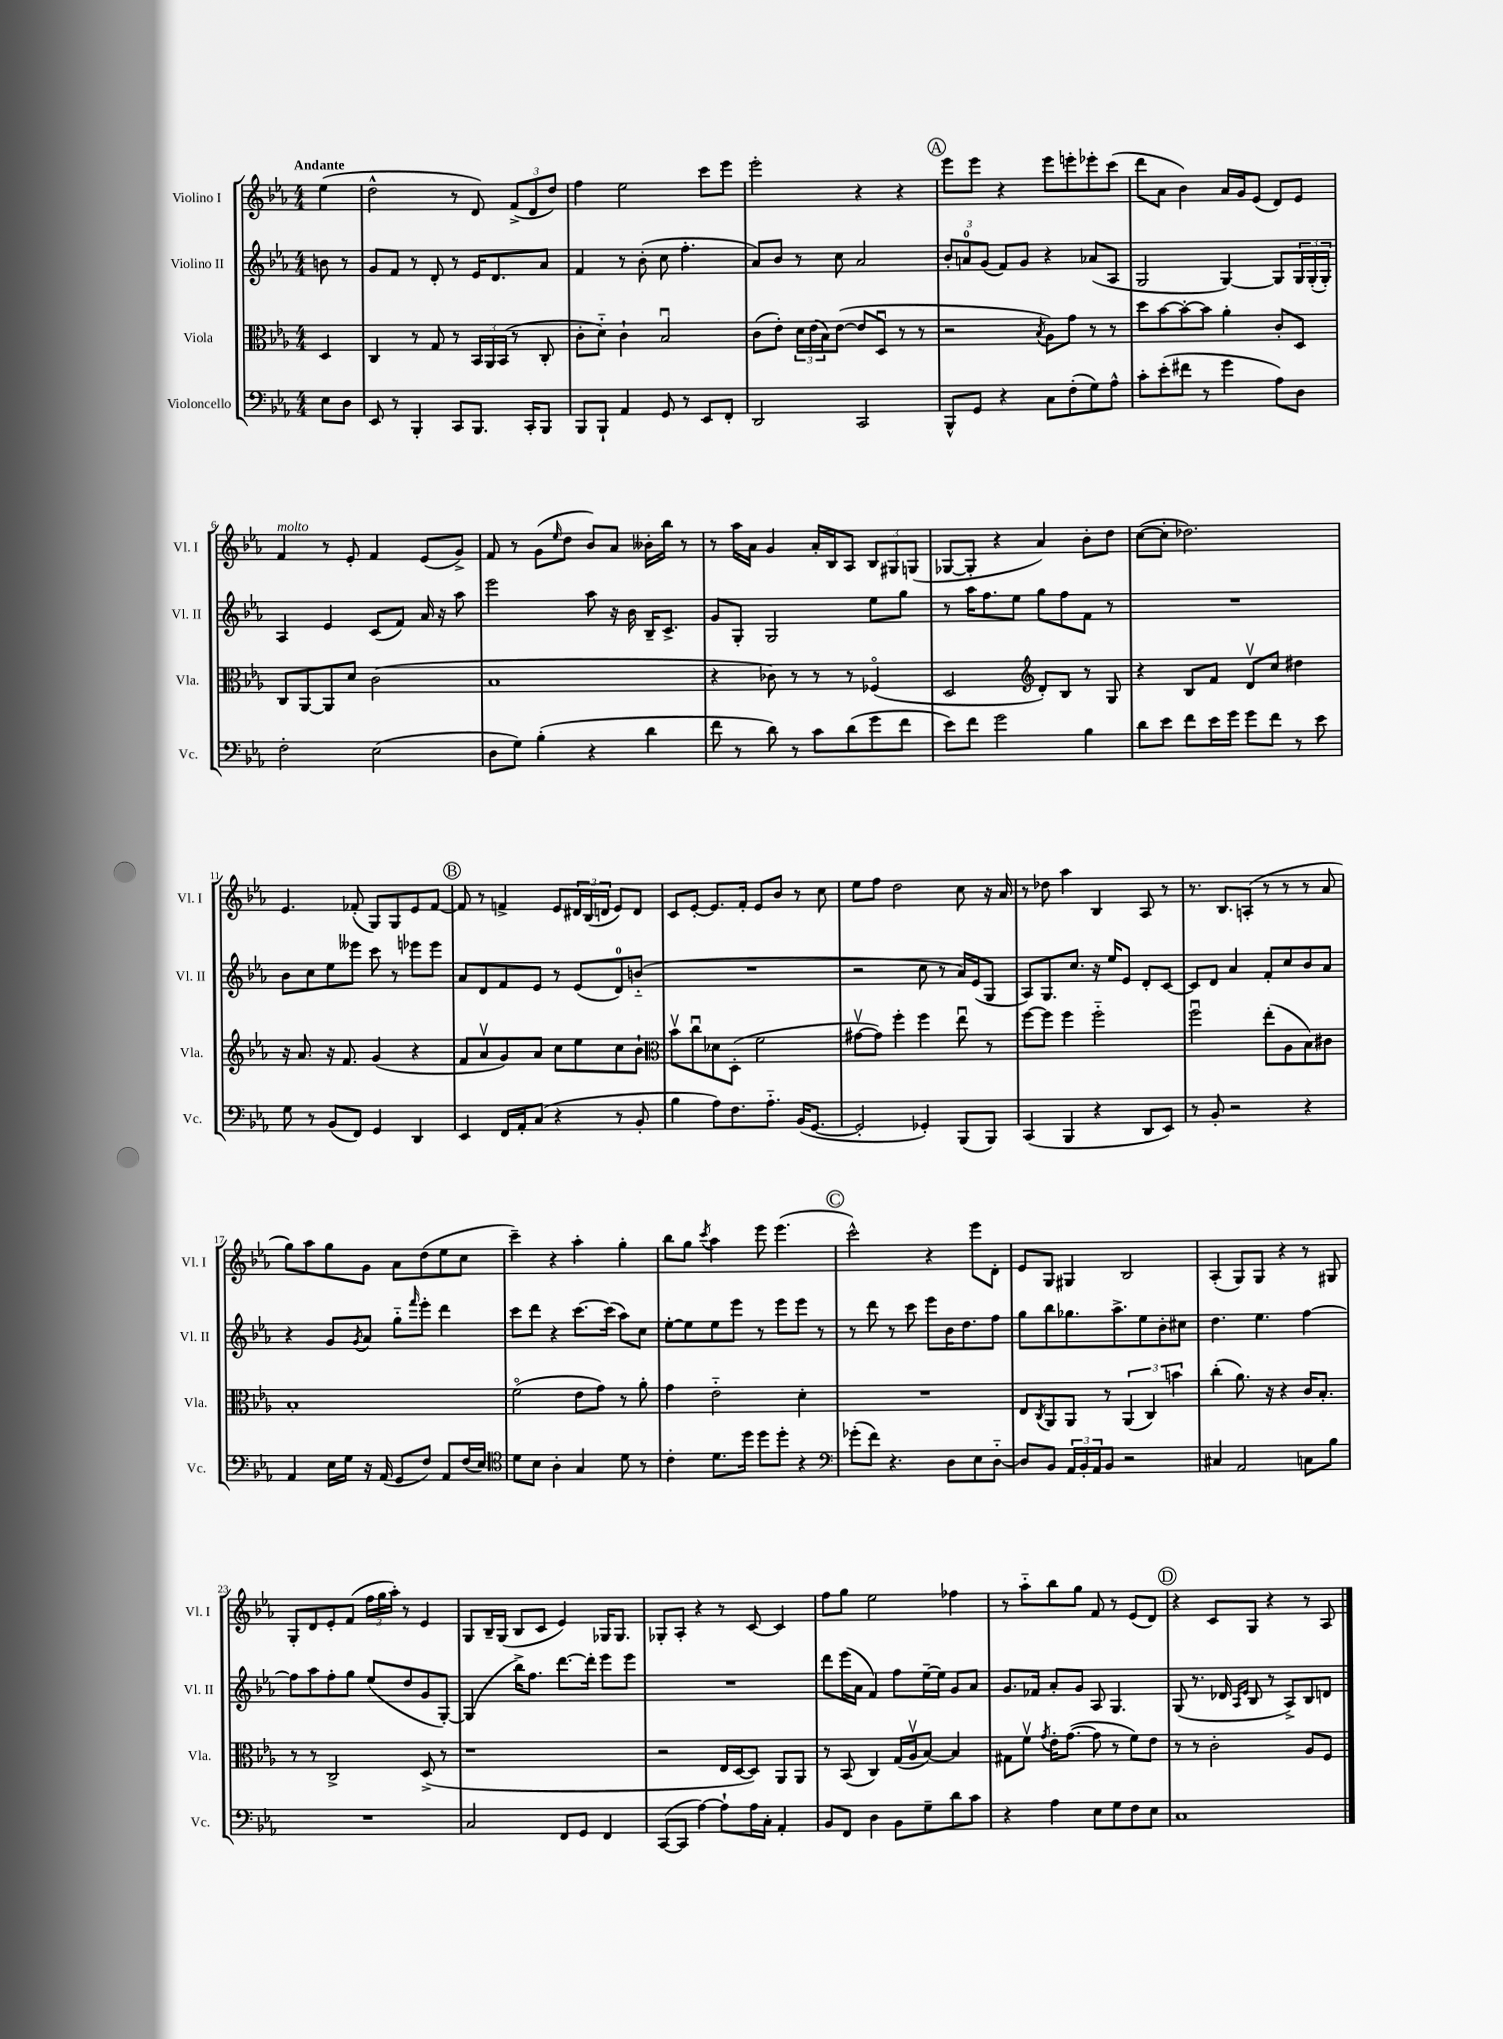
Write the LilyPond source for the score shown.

<<
\new StaffGroup <<
\new Staff = "s0" \with { instrumentName = "Violino I" shortInstrumentName = "Vl. I" } {
    \clef treble \key ees \major \numericTimeSignature \time 4/4 \partial 4 \tempo "Andante"
    ees''4( |
    d''2-^ r8 d'8) \tuplet 3/2 { f'8->( d'8 d''8) } |
    f''4 ees''2 c'''8 ees'''8 |
    ees'''2-. r4 r4 |
    \mark \markup { \circle "A" } ees'''8 ees'''8 r4 ees'''8 e'''8-. ees'''8-. c'''8( |
    d'''8 aes'8 bes'4) aes'16 g'16 ees'8( d'8) ees'8 |
    f'4^\markup { \italic "molto" } r8 ees'8-. f'4 ees'8( g'8->) |
    f'8 r8 g'8( \grace { ees''16 } d''8 bes'8) aes'8 beses'16-. bes''16 r8 |
    r8 aes''16 aes'16 g'4 aes'16-. bes16 aes8 \tuplet 3/2 { bes8 gis8 g8( } |
    ges8~ ges8-. r4 aes'4) bes'8-. d''8 |
    c''8~( c''8-. des''2.) |
    ees'4. fes'8-.( g8) g8 ees'8 fes'8~ |
    \mark \markup { \circle "B" } fes'8 r8 f'4-> ees'8 \tuplet 3/2 { dis'16 bes16( d'16 } ees'8) d'8 |
    c'8 ees'8~-. ees'8. f'16-. ees'8 bes'8 r8 c''8 |
    ees''8 f''8 d''2 c''8 r16 aes'16 |
    r8 des''8 aes''4 bes4 aes8 r8 |
    r8. bes8. a8-.( r8 r8 r8 aes'8 |
    g''8) aes''8 g''8 g'8 aes'8 d''8( ees''8 c''8 |
    c'''4--) r4 aes''4-. g''4-. |
    bes''8 g''8 \acciaccatura { c'''8 } aes''4 ees'''8 ees'''4.( |
    \mark \markup { \circle "C" } c'''2-^) r4 ees'''8 d'8-. |
    ees'8 g8 gis4 bes2 |
    aes4-.( g8) g8 r4 r8 gis8 |
    g8-. d'8 ees'8-. f'8( \tuplet 3/2 { f''16 g''16 aes''16-.) } r8 ees'4 |
    g8 bes16-- g16( bes8 c'8 ees'4) ges16 ges8. |
    ges8-. aes8-. r4 r8 c'8~ c'4 |
    f''8 g''8 ees''2 fes''4 |
    r8 aes''8-_ bes''8 g''8 f'8 r8 ees'8( d'8) |
    \mark \markup { \circle "D" } r4 c'8 g8 r4 r8 aes8 \bar "|." |
}
\new Staff = "s1" \with { instrumentName = "Violino II" shortInstrumentName = "Vl. II" } {
    \clef treble \key ees \major \numericTimeSignature \time 4/4 \partial 4
    b'8 r8 |
    g'8 f'8 r8 d'8-. r8 ees'16 d'8. aes'8 |
    f'4 r8 bes'8-.( c''8 f''4.-. |
    aes'8) bes'8 r8 c''8 aes'2 |
    \mark \markup { \circle "A" } \tuplet 3/2 { bes'8-. a'8-0 g'8( } f'8) g'8 r4 aes'8( aes8 |
    g2 g4~) g8 \tuplet 3/2 { g16 g16-.( g16-.) } |
    aes4 ees'4 c'8( f'8) aes'16 r16 aes''8 |
    ees'''2 aes''8 r16 bes'16 bes16-- c'8.-> |
    g'8 g8-. g2 ees''8 g''8 |
    r8 aes''16 f''8. ees''8 g''8 f''8 f'8 r8 |
    R1 |
    bes'8 c''8 ees''8 eeses'''8 c'''8 r8 ees'''8 ees'''8 |
    \mark \markup { \circle "B" } aes'8 d'8 f'8 ees'8 r8 ees'8( d'8-0) b'8-_( |
    R1 |
    r2 c''8 r8 aes'16) ees'16( g8 |
    aes8) g8. c''8. r16 ees''16 ees'8 d'8-. c'8~ |
    c'8 d'8 aes'4 f'8-. c''8 bes'8 aes'8 |
    r4 g'8 \acciaccatura { g'8 } aes'8 g''8-_ \grace { f'''16 } ees'''8-. d'''4 |
    c'''8 d'''8 r4 c'''8.~ c'''16( aes''8) c''8 |
    ees''8~-. ees''8 ees''8 ees'''8 r8 ees'''8 ees'''8 r8 |
    \mark \markup { \circle "C" } r8 d'''8 r8 c'''8 ees'''8 bes'16 d''8. f''8 |
    g''8 bes''8 ges''8. aes''8.-> ees''8 bes'8-. cis''8 |
    d''4. ees''4. f''4~ |
    f''8 aes''8 f''8-. g''8 ees''8( d''8 g'8 g8~-.) |
    g4( bes''16->) f''8. d'''8.~ d'''16-. ees'''8 ees'''8 |
    R1 |
    d'''8 ees'''16( aes'16 f'4) f''8 ees''16~-- ees''16 g'8 aes'8 |
    g'8. fes'16 aes'8-. g'8 aes8 g4. |
    \mark \markup { \circle "D" } g8( r8. des'16 \grace { aes16 ees'16 } bes8 r8 aes8->) bes8 d'8 \bar "|." |
}
\new Staff = "s2" \with { instrumentName = "Viola" shortInstrumentName = "Vla." } {
    \clef alto \key ees \major \numericTimeSignature \time 4/4 \partial 4
    d4 |
    c4 r8 g8 r8 \tuplet 3/2 { bes,16 aes,16 bes,16( } r8 c8-. |
    c'8-. d'8-_) c'4-! bes2\downbow |
    c'8( ees'8-.) \tuplet 3/2 { d'16 ees'16( bes16) } ees'8~( ees'8 d8\downbow r8 r8 |
    \mark \markup { \circle "A" } r2 \acciaccatura { bes8 } aes8) g'8 r8 r8 |
    d''8 bes'8~ bes'8~-. bes'8 aes'4-. c'8-. d8 |
    c8 aes,8~ aes,8 d'8 c'2( |
    bes1 |
    r4 ces'8) r8 r8 r8 fes4\flageolet( |
    d2 \clef treble d'8-.) bes8 r8 g8 |
    r4 bes8 f'8 d'8\upbow c''8 dis''4 |
    r16 aes'8. r16 f'8. g'4( r4 |
    \mark \markup { \circle "B" } f'8 aes'8\upbow g'8) aes'8 c''8 ees''8 c''8 bes'8-! |
    \clef alto bes'8\upbow c''8\downbow des'8 d8-.( f'2 |
    gis'8~\upbow gis'8) f''4-. f''4 ees''8\downbow r8 |
    f''8~ f''8 f''4 f''2-_ |
    f''2\downbow ees''8-.( aes8 bes8) cis'8 |
    bes1-. |
    f'2\flageolet( ees'8 g'8) r8 aes'8-. |
    g'4 ees'2-_ d'4-. |
    \mark \markup { \circle "C" } R1 |
    ees8 \acciaccatura { c8 } aes,8 aes,8 r8 \tuplet 3/2 { aes,4( c4) b'4 } |
    c''4-.( aes'8.) r16 r4 c'16 bes8.-. |
    r8 r8 c2-> d8->( r8 |
    r1 |
    r2 ees16 d16~ d8) aes,8 aes,8 |
    r8 bes,8( c4) g16( aes16\upbow bes8~) bes4 |
    gis8 f'8\upbow \acciaccatura { g'8 } ees'16-. g'8.~( g'8 r8 f'8) ees'8 |
    \mark \markup { \circle "D" } r8 r8 c'2-. aes8 f8 \bar "|." |
}
\new Staff = "s3" \with { instrumentName = "Violoncello" shortInstrumentName = "Vc." } {
    \clef bass \key ees \major \numericTimeSignature \time 4/4 \partial 4
    ees8 d8 |
    ees,8 r8 bes,,4-. c,8 bes,,8. c,16-. bes,,8 |
    bes,,8 bes,,8-! aes,4 g,8 r8 ees,8 f,8-. |
    d,2 c,2 |
    \mark \markup { \circle "A" } bes,,8-^ g,8 r4 c8 f8-.( g8) aes8-^ |
    c'8-. ees'8-.( fis'8 r8 g'4 aes8) d8 |
    f2-. ees2( |
    d8 g8) bes4-.( r4 d'4 |
    f'8 r8 d'8) r8 c'8 d'8( g'8 f'8 |
    ees'8) f'8 g'2 bes4 |
    d'8 ees'8 f'8 ees'16 g'16 g'8 f'8 r8 ees'8 |
    g8 r8 bes,8( f,8) g,4 d,4 |
    \mark \markup { \circle "B" } ees,4 f,16 aes,16-. c8( r4 r8 bes,8-. |
    bes4 aes8) f8. aes8.-_ bes,16( g,8.~ |
    g,2-. ges,4-.) bes,,8( bes,,8) |
    c,4( bes,,4 r4 d,8 ees,8) |
    r8 bes,8-. r2 r4 |
    aes,4 ees16 g16 r16 aes,16( g,8 f8) aes,8 f16( ees16) |
    \clef tenor d'8 bes8 aes4-. g4 d'8 r8 |
    c'4-. d'8. d''16 d''8 d''8-. r4 |
    \mark \markup { \circle "C" } \clef bass ges'8-.( f'8) r4. d8 ees8 d8~-_ |
    d8 bes,8 \tuplet 3/2 { aes,16 bes,16-. aes,16 } bes,8 r2 |
    cis4 aes,2 c8 bes8 |
    R1 |
    c2 f,8 g,8 f,4 |
    c,8~( c,8 aes4~) aes8-! aes16 c16-. aes,4-. |
    bes,8 f,8 d4 bes,8 g8-- d'8 c'8 |
    r4 aes4 ees8 g8 f8 ees8 |
    \mark \markup { \circle "D" } c1 \bar "|." |
}
>>
>>
